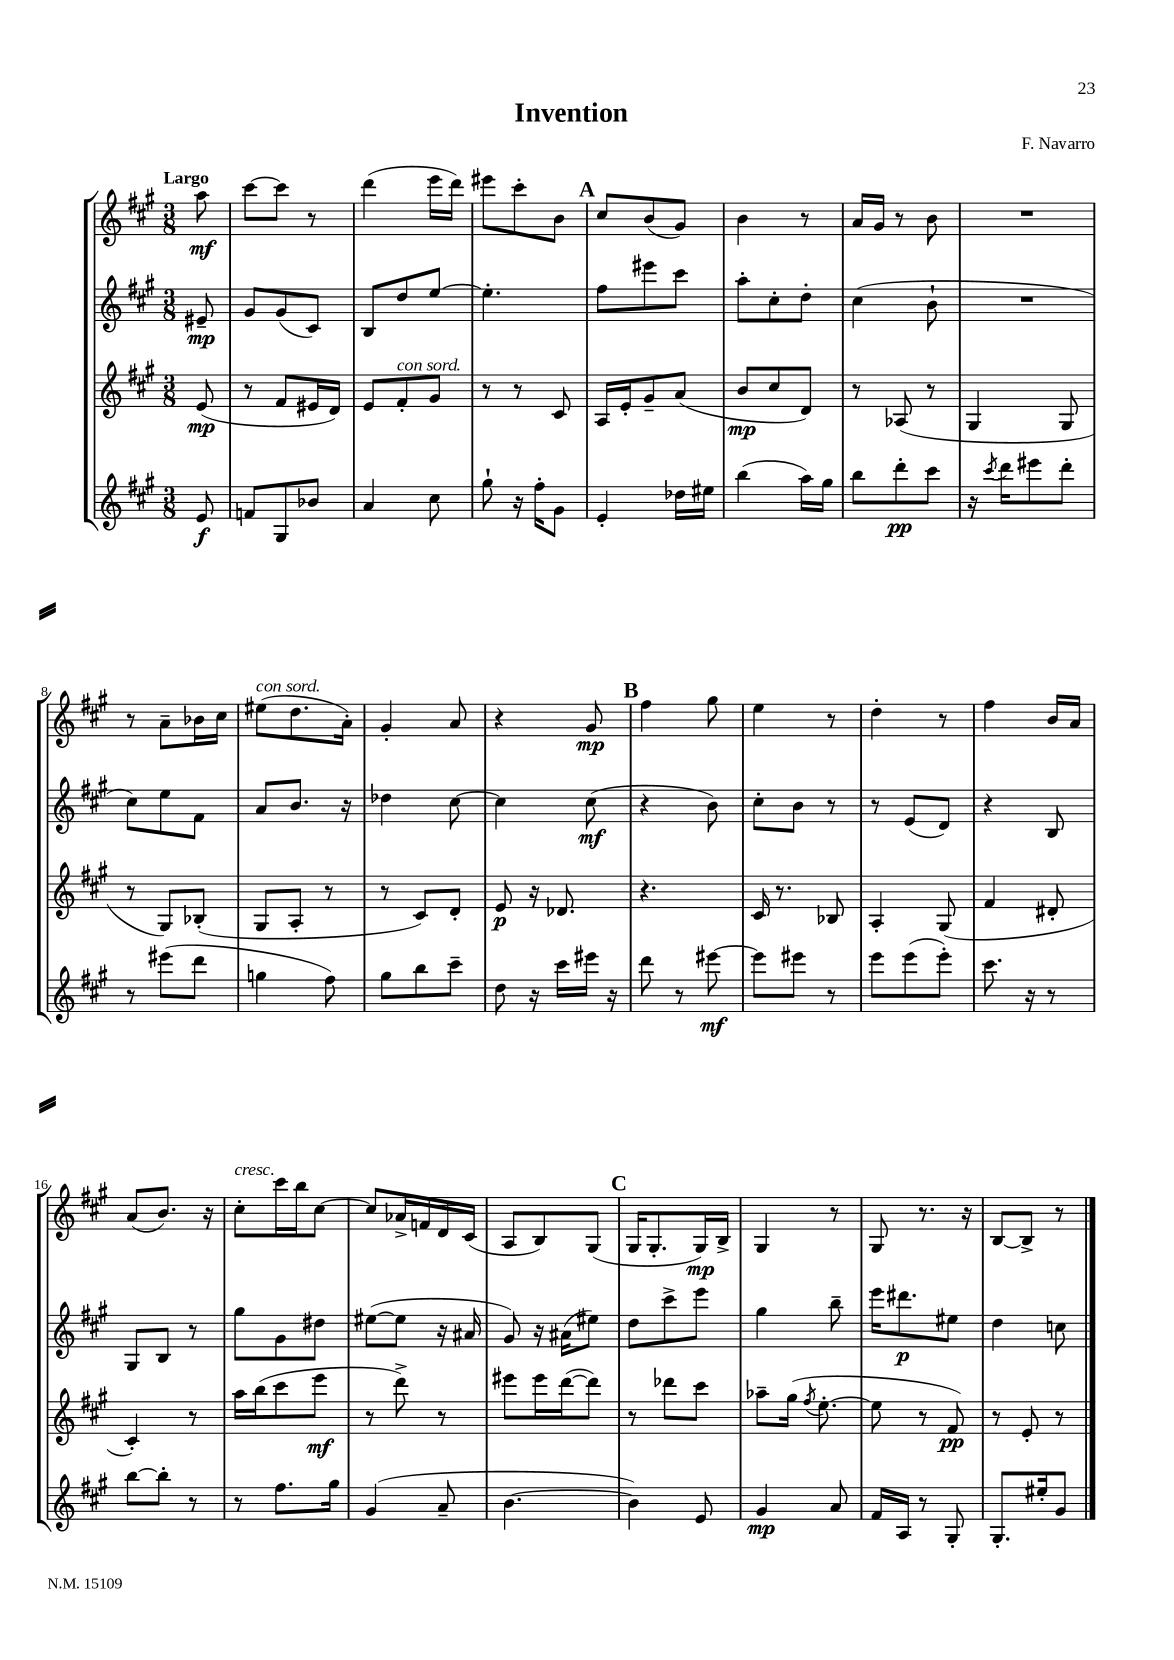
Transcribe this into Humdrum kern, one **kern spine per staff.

**kern	**dynam	**kern	**dynam	**kern	**dynam	**kern	**dynam
*part4	*part4	*part3	*part3	*part2	*part2	*part1	*part1
*staff4	*staff4	*staff3	*staff3	*staff2	*staff2	*staff1	*staff1
*clefG2	*	*clefG2	*	*clefG2	*	*clefG2	*
*k[f#c#g#]	*	*k[f#c#g#]	*	*k[f#c#g#]	*	*k[f#c#g#]	*
*M3/8	*	*M3/8	*	*M3/8	*	*M3/8	*
=	=	=	=	=	=	=	=
!	!	!	!	!	!	!LO:TX:a:B:t=Largo	!
8e/	f	(8e/	mp	8e#X~/	mp	8aa\	mf
=1	=1	=1	=1	=1	=1	=1	=1
8fn/L	.	8r	.	8g#/L	.	[8ccc#\L	.
8G#/	.	8f#/L	.	(8g#/	.	8ccc#\J]	.
8b-X/J	.	16e#X/L	.	8c#/J)	.	8r	.
.	.	16d/JJ)	.	.	.	.	.
=2	=2	=2	=2	=2	=2	=2	=2
4a/	.	8e/L	.	8B/L	.	(4ddd\	.
!	!	!LO:TX:a:i:t=con sord.	!	!	!	!	!
.	.	8f#'/	.	8dd/	.	.	.
8cc#\	.	8g#/J	.	[8ee/J	.	16eee\LL	.
.	.	.	.	.	.	16ddd\JJ)	.
=3	=3	=3	=3	=3	=3	=3	=3
8gg#`\	.	8r	.	4.ee'\]	.	8eee#X\L	.
16r	.	8r	.	.	.	8ccc#'\	.
16ff#'\KL	.	.	.	.	.	.	.
8g#\J	.	8c#/	.	.	.	8b\J	.
!!LO:REH:place=s1:t=A
=4	=4	=4	=4	=4	=4	=4	=4
4e'/	.	16A/LL	.	8ff#\L	.	8cc#/L	.
.	.	16e'/J	.	.	.	.	.
.	.	8g#~/	.	8eee#X\	.	(8b/	.
16dd-X\LL	.	(8a/J	.	8ccc#\J	.	8g#/J)	.
16ee#X\JJ	.	.	.	.	.	.	.
=5	=5	=5	=5	=5	=5	=5	=5
(4bb\	.	8b/L	mp	8aa'\L	.	4b\	.
.	.	8cc#/	.	8cc#'\	.	.	.
16aa\LL)	.	8d/J)	.	8dd'\J	.	8r	.
16gg#\JJ	.	.	.	.	.	.	.
=6	=6	=6	=6	=6	=6	=6	=6
8bb\L	.	8r	.	(4cc#\	.	16a/LL	.
.	.	.	.	.	.	16g#/JJ	.
8ddd'\	pp	(8A-X/	.	.	.	8r	.
8ccc#\J	.	8r	.	8b`\	.	8b\	.
=7	=7	=7	=7	=7	=7	=7	=7
16r	.	4G#/	.	4.r	.	4.r	.
8qccc#/	.	.	.	.	.	.	.
16ddd\KL	.	.	.	.	.	.	.
8eee#X\	.	.	.	.	.	.	.
8ddd'\J	.	8G#/	.	.	.	.	.
!!LO:LB:g=z
=8	=8	=8	=8	=8	=8	=8	=8
8r	.	8r	.	8cc#\L)	.	8r	.
(8eee#X\L	.	8G#/L)	.	8ee\	.	8a~\L	.
8ddd\J	.	(8B-X'/J	.	8f#\J	.	16b-X\L	.
.	.	.	.	.	.	16cc#\JJ	.
=9	=9	=9	=9	=9	=9	=9	=9
!	!	!	!	!	!	!LO:TX:a:i:t=con sord.	!
4ggn\	.	8G#/L	.	8a/L	.	(8ee#X\L	.
.	.	8A'/J	.	8.b/J	.	8.dd\	.
8ff#\)	.	8r	.	.	.	.	.
.	.	.	.	16r	.	16a'\Jk)	.
=10	=10	=10	=10	=10	=10	=10	=10
8gg#\L	.	8r	.	4dd-X\	.	4g#'/	.
8bb\	.	8c#/L)	.	.	.	.	.
8ccc#~\J	.	8d'/J	.	[8cc#\	.	8a/	.
=11	=11	=11	=11	=11	=11	=11	=11
8dd\	.	8e/	p	4cc#\]	.	4r	.
16r	.	16r	.	.	.	.	.
16ccc#\LL	.	8.d-X/	.	.	.	.	.
16eee#X\JJ	.	.	.	(8cc#\	mf	8g#/	mp
16r	.	.	.	.	.	.	.
!!LO:REH:place=s1:t=B
=12	=12	=12	=12	=12	=12	=12	=12
8ddd\	.	4.r	.	4r	.	4ff#\	.
8r	.	.	.	.	.	.	.
[8eee#X\	mf	.	.	8b\)	.	8gg#\	.
=13	=13	=13	=13	=13	=13	=13	=13
8eee#\L]	.	16c#/	.	8cc#'\L	.	4ee\	.
.	.	8.r	.	.	.	.	.
8eee#X\J	.	.	.	8b\J	.	.	.
8r	.	8B-X/	.	8r	.	8r	.
=14	=14	=14	=14	=14	=14	=14	=14
8eee\L	.	4A'/	.	8r	.	4dd'\	.
(8eee\	.	.	.	(8e/L	.	.	.
8eee'\J)	.	(8G#/	.	8d/J)	.	8r	.
=15	=15	=15	=15	=15	=15	=15	=15
8.ccc#\	.	4f#/	.	4r	.	4ff#\	.
16r	.	.	.	.	.	.	.
8r	.	8d#X'/	.	8B/	.	16b/LL	.
.	.	.	.	.	.	16a/JJ	.
!!LO:LB:g=z
=16	=16	=16	=16	=16	=16	=16	=16
[8bb\L	.	4c#'/)	.	8G#/L	.	(8a/L	.
8bb'\J]	.	.	.	8B/J	.	8.b/J)	.
8r	.	8r	.	8r	.	.	.
.	.	.	.	.	.	16r	.
=17	=17	=17	=17	=17	=17	=17	=17
!	!	!	!	!	!	!LO:TX:a:i:t=cresc.	!
8r	.	16aa\LL	.	8gg#\L	.	8cc#'\L	.
.	.	(16bb\J	.	.	.	.	.
8.ff#\L	.	8ccc#\	.	8g#\	.	16ccc#\L	.
.	.	.	.	.	.	16bb\J	.
.	.	8eee\J	mf	8dd#X\J	.	[8cc#\J	.
16gg#\Jk	.	.	.	.	.	.	.
=18	=18	=18	=18	=18	=18	=18	=18
(4g#/	.	8r	.	([8ee#X\L	.	8cc#/L]	.
.	.	8ddd^\)	.	8ee#\J]	.	16a-X^/L	.
.	.	.	.	.	.	16fn/	.
8a~/	.	8r	.	16r	.	16d/	.
.	.	.	.	16a#X/	.	(16c#/JJ	.
=19	=19	=19	=19	=19	=19	=19	=19
[4.b\	.	8eee#X\L	.	8g#/)	.	8A/L	.
.	.	16eee#\L	.	16r	.	8B/)	.
.	.	([16ddd\J	.	(16a#X\KL	.	.	.
.	.	8ddd\J])	.	8ee#X\J)	.	(8G#/J	.
!!LO:REH:place=s1:t=C
=20	=20	=20	=20	=20	=20	=20	=20
4b\])	.	8r	.	8dd\L	.	16G#/KL	.
.	.	.	.	.	.	8.G#'/	.
.	.	8ddd-X\L	.	8ccc#^\	.	.	.
8e/	.	8ccc#\J	.	8eee\J	.	16G#/L)	mp
.	.	.	.	.	.	16B^/JJ	.
=21	=21	=21	=21	=21	=21	=21	=21
4g#/	mp	8aa-X~\L	.	4gg#\	.	4G#/	.
.	.	(16gg#\Jk	.	.	.	.	.
.	.	8qff#/	.	.	.	.	.
.	.	[8.ee'\	.	.	.	.	.
8a/	.	.	.	8bb~\	.	8r	.
=22	=22	=22	=22	=22	=22	=22	=22
16f#/LL	.	8ee\]	.	16eee\KL	.	8G#/	.
16A/JJ	.	.	.	8.ddd#X\	p	.	.
8r	.	8r	.	.	.	8.r	.
8G#'/	.	8f#/)	pp	8ee#X\J	.	.	.
.	.	.	.	.	.	16r	.
=23	=23	=23	=23	=23	=23	=23	=23
8.G#'/L	.	8r	.	4dd\	.	[8B/L	.
.	.	8e'/	.	.	.	8B^/J]	.
16ee#X'/k	.	.	.	.	.	.	.
8g#/J	.	8r	.	8ccn\	.	8r	.
==	==	==	==	==	==	==	==
*-	*-	*-	*-	*-	*-	*-	*-
